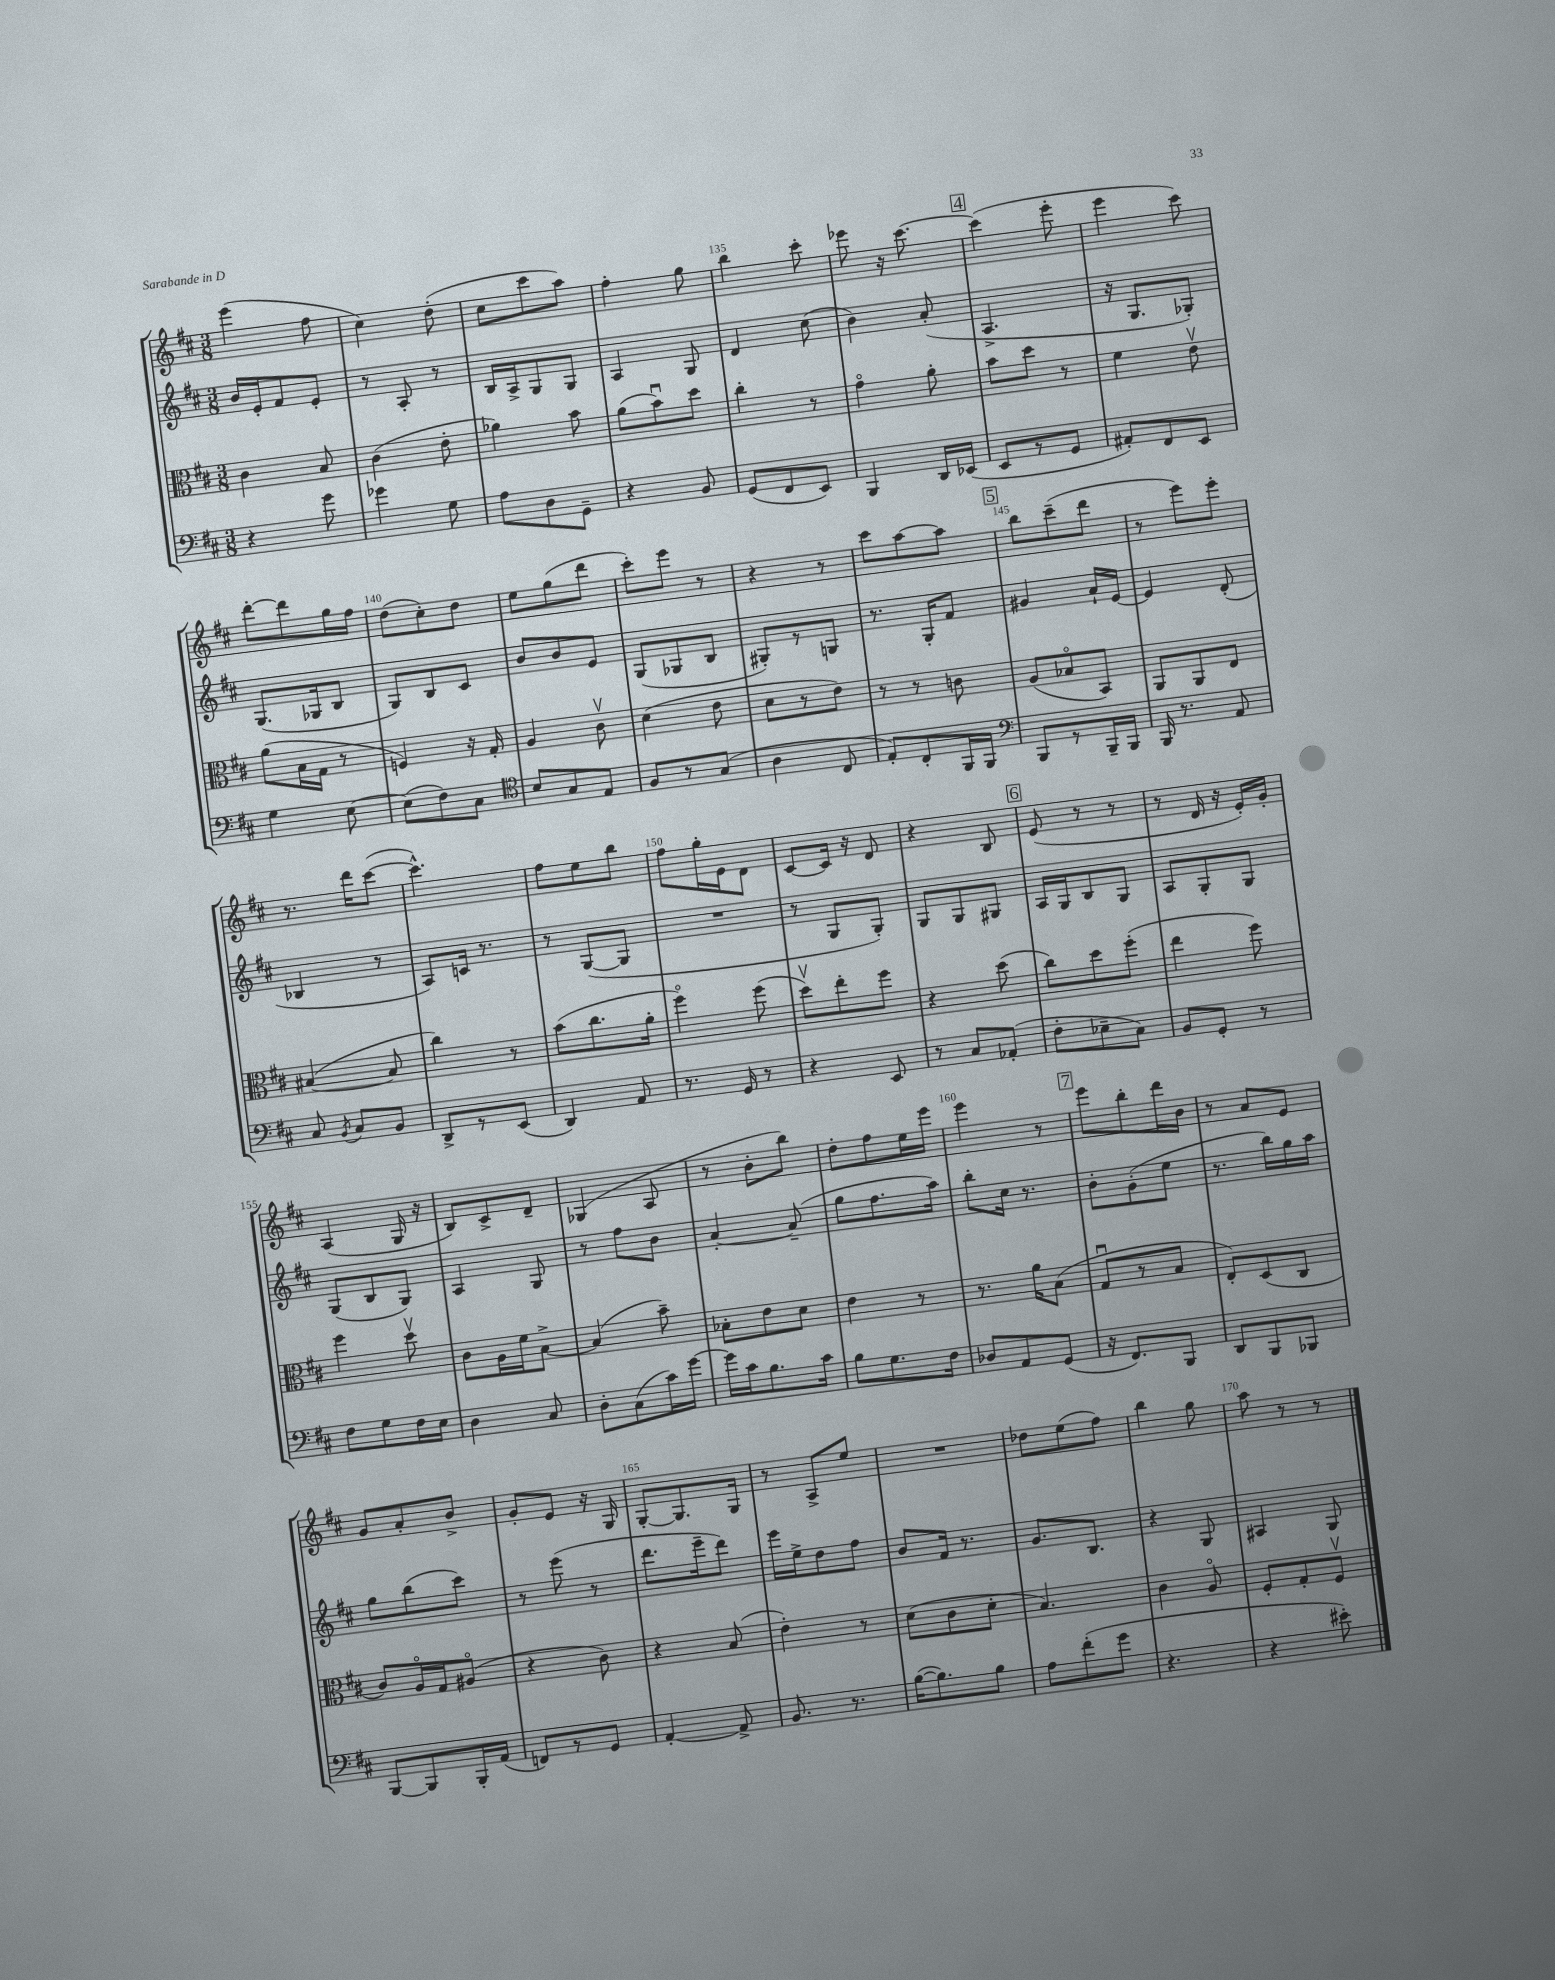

**kern	**kern	**kern	**kern
*staff4	*staff3	*staff2	*staff1
*clefF4	*clefC3	*clefG2	*clefG2
*k[f#c#]	*k[f#c#]	*k[f#c#]	*k[f#c#]
*M3/8	*M3/8	*M3/8	*M3/8
4r	4c#\	16b/LL	(4eee\
.	.	16e'/J	.
.	.	8f#/	.
8g\	8B/	8e'/J	8ff#\
=	=	=	=
4g-\	(4c#\	8r	4cc#\)
.	.	8A'/	.
8G\	8e'\	8r	(8dd'\
=	=	=	=
8A\L	4a-\)	16B/LL	8cc#\L
.	.	16A^/J	.
8D\	.	8G/	8ccc#\
8GG~\J	8b\	8G/J	8aa\J)
=	=	=	=
4r	(8a\L	4A/	4ff#'\
.	8bu\)	.	.
8BB/	8dd\J	8G/	8gg\
=	=	=	=
(8GG/L	4cc#'\	4d/	4bb\
8FF#/	.	.	.
8EE/J)	8r	(8cc#\	8ccc#'\
=	=	=	=
4BBB/	4go\	4b\)	8eee-\
.	.	.	16r
.	.	.	[8.ccc#\
16DD/LL	8a'\	(8a'/	.
(16EE-/JJ	.	.	.
=	=	=	=
8EE/L	8b\L	4.A^/	(4ccc#\]
8r	8dd\J	.	.
8GG/J	8r	.	8eee'\
=	=	=	=
8AA#'/L)	4f#\	16r	4eee\
.	.	8.G/L	.
8FF#/	.	.	.
8EE/J	8ev\	8G-'/J)	8ccc#\)
=	=	=	=
4G\	(8a\L	(8.G/L	[8ddd'\L
.	16B\L	.	8ddd\]
.	16G\JJ	16G-/k	.
[8E\	8r	8B/J	16gg\L
.	.	.	16ff#\JJ
=	=	=	=
(8E\]L	4F/)	8G/L)	(8dd\L
8F#\)	.	8B/	8cc#'\)
8C#\J	16r	8c#/J	8dd\J
.	16G'/	.	.
=	=	=	=
*clefC4	*	*	*
8B/L	4A/	8b/L	8ee\L
8G/	.	8b/	(8gg\
8E/J	8c#v\	8e/J	8ddd\J
=	=	=	=
8F#/L	(4d\	(8G/L	8ccc#'\L)
8r	.	8G-/	8eee\J
(8G/J	8e\	8B/J	8r
=	=	=	=
4A\	8d\L	8G#'/L)	4r
.	8r	8r	.
8C#/	8e\J)	8G/J	8r
=	=	=	=
8E'/L)	8r	8.r	8ccc#\L
8C#'/	8r	.	[8aa\
.	.	16G'/LK	.
16FF#/L	8c\	8f#/J	8aa\]J
16FF#/JJ	.	.	.
=	=	=	=
*clefF4	*	*	*
8BBB/L	(8A/L	4g#/	8bb\L
8r	8B-o/	.	(8ccc#~\
16BBB~/L	8BB/J)	16a`/LL	8ddd\J
16BBB/JJ	.	[16e/JJ	.
=	=	=	=
16BBB/	8AA/L	4e/]	8r
8.r	.	.	.
.	8AA/	.	8eee\L)
8AA/	8E/J	(8d'/	8eee'\J
=	=	=	=
8C#/	([4B#/	4B-/	8.r
8qBB/	.	.	.
8C#/L	.	.	.
.	.	.	16ddd\LK
8BB/J	8B#/]	8r	([8ccc#\J
=	=	=	=
8DD^/L	4cc#\)	8A/L)	4.ccc#^^\])
8r	.	16c/Jk	.
.	.	8.r	.
(8EE/J	8r	.	.
=	=	=	=
4DD/)	(8b\L	8r	8ff#\L
.	8.cc#\	([8G/L	8ee\
8AA/	.	8G/]J	8bb\J
.	16a'\Jk	.	.
=	=	=	=
8.r	4ff#o\)	4.r	8ff#\L
.	.	.	16gg'\L
16GG/	.	.	16e\J
8r	(8ff#\	.	8d\J
=	=	=	=
4r	8ddv\L)	8r	[8c#/L
.	8ee'\	8G/L	16c#/]Jk
.	.	.	16r
8EE/	8ff#\J	8G'/J)	8d/
=	=	=	=
8r	4r	8G/L	4r
8C#/L	.	8G/	.
(8AA-'/J	(8dd\	8G#/J	8B/
=	=	=	=
8F#'\L	8cc#\L)	16A/LL	(8e/
.	.	16G/J	.
8E-~\	8dd\	8B/	8r
8C#\J)	(8ff#'\J	8G/J	8r
=	=	=	=
8BB/L	4ee\	8A/L	8r
8GG'/J	.	8G'/	16d/
.	.	.	16r
8r	8ff#\)	8G/J	16e'/LL)
.	.	.	16g'/JJ
=	=	=	=
8F#\L	4ff#\	(8G/L	(4A/
8G\	.	8B/	.
16F#\L	8ddv\	8G/J)	16G/
16E\JJ	.	.	16r
=	=	=	=
4D\	8c#\L	4A/	8B/L)
.	16A\L	.	8c#^/
.	16f#\J	.	.
8C#/	[8B^\J	8G/	8d~/J
=	=	=	=
8D'\L	(4B/]	8r	(4G-/
(8C#\	.	8ff#\L	.
16c#\L)	8b~\)	8b\J	8A/
[16g\JJ	.	.	.
=	=	=	=
16g\]LL	8B-'\L	[4a'/	8r
16c#\J	.	.	.
8.B\	8e\	.	8b'\L
.	8d\J	(8a~/]	8bb\J)
16c#\Jk	.	.	.
=	=	=	=
8B\L	4e\	8gg\L	8dd'\L
8.G\	.	8.ff#\	8ff#\
.	8r	.	16ee\L
16F#\Jk	.	16aa\Jk)	16eee\JJ
=	=	=	=
8D-/L	8.r	8bb'\L	4eee\
8AA/	.	16cc#\Jk	.
.	16a\LK	8.r	.
(8GG/J	(8B\J	.	8r
=	=	=	=
16r	8Gu/L	8b'\L	8eee\L
8.FF#/L)	.	.	.
.	8r	(8g'\	8bb'\
8BBB/J	8B/J	8ee\J	16ddd\L
.	.	.	16b\JJ
=	=	=	=
8DD/L	8E'/L)	8.r	8r
8BBB/	(8D/	.	8a/L
.	.	16bb\LL)	.
8BBB-/J	8C#/J	16gg\	8e/J
.	.	16aa\JJ	.
=	=	=	=
[8BBB/L	8c#/L)	8gg\L	8g/L
8BBB/]	16Ao/L	(8bb\	8a'/
.	16G/J	.	.
16BBB'/L	(8A#o/J	8ccc#\J)	8b^/J
(16AA/JJ	.	.	.
=	=	=	=
8FF/L)	4r	8r	8g'/L
8r	.	(8eee\	8e/J
8GG/J	8c#\)	8r	16r
.	.	.	16G/
=	=	=	=
[4AA'/	4r	8.ddd\L	[8G'/L
.	.	.	8.G/]
.	.	16eee~\k	.
8AA^/]	(8B/	8ddd\J)	.
.	.	.	16G/Jk
=	=	=	=
8.BB/	4e'\)	16eee\LL	8r
.	.	16ee^\J	.
.	.	8dd\	8A^/L
8.r	.	.	.
.	8r	8ff#\J	8ee/J
=	=	=	=
([16B\LK	(8d\L	8b/L	4.r
8.B\])	.	.	.
.	8c#\	16f#/Jk	.
.	.	8.r	.
8B\J	8d'\J	.	.
=	=	=	=
8A\L	4.B/)	8.g/L	8dd-\L
(8f#'\	.	.	(8ee\
.	.	8.B/J	.
8g\J	.	.	8ff#\J)
=	=	=	=
4.r	4c#\	4r	4bb\
.	8Ao/	8G/	8gg\
=	=	=	=
4r	8F#'/L	4A#/	8aa\
.	8G'/	.	8r
8e#'\)	8F#v/J	8G/	8r
==	==	==	==
*-	*-	*-	*-
